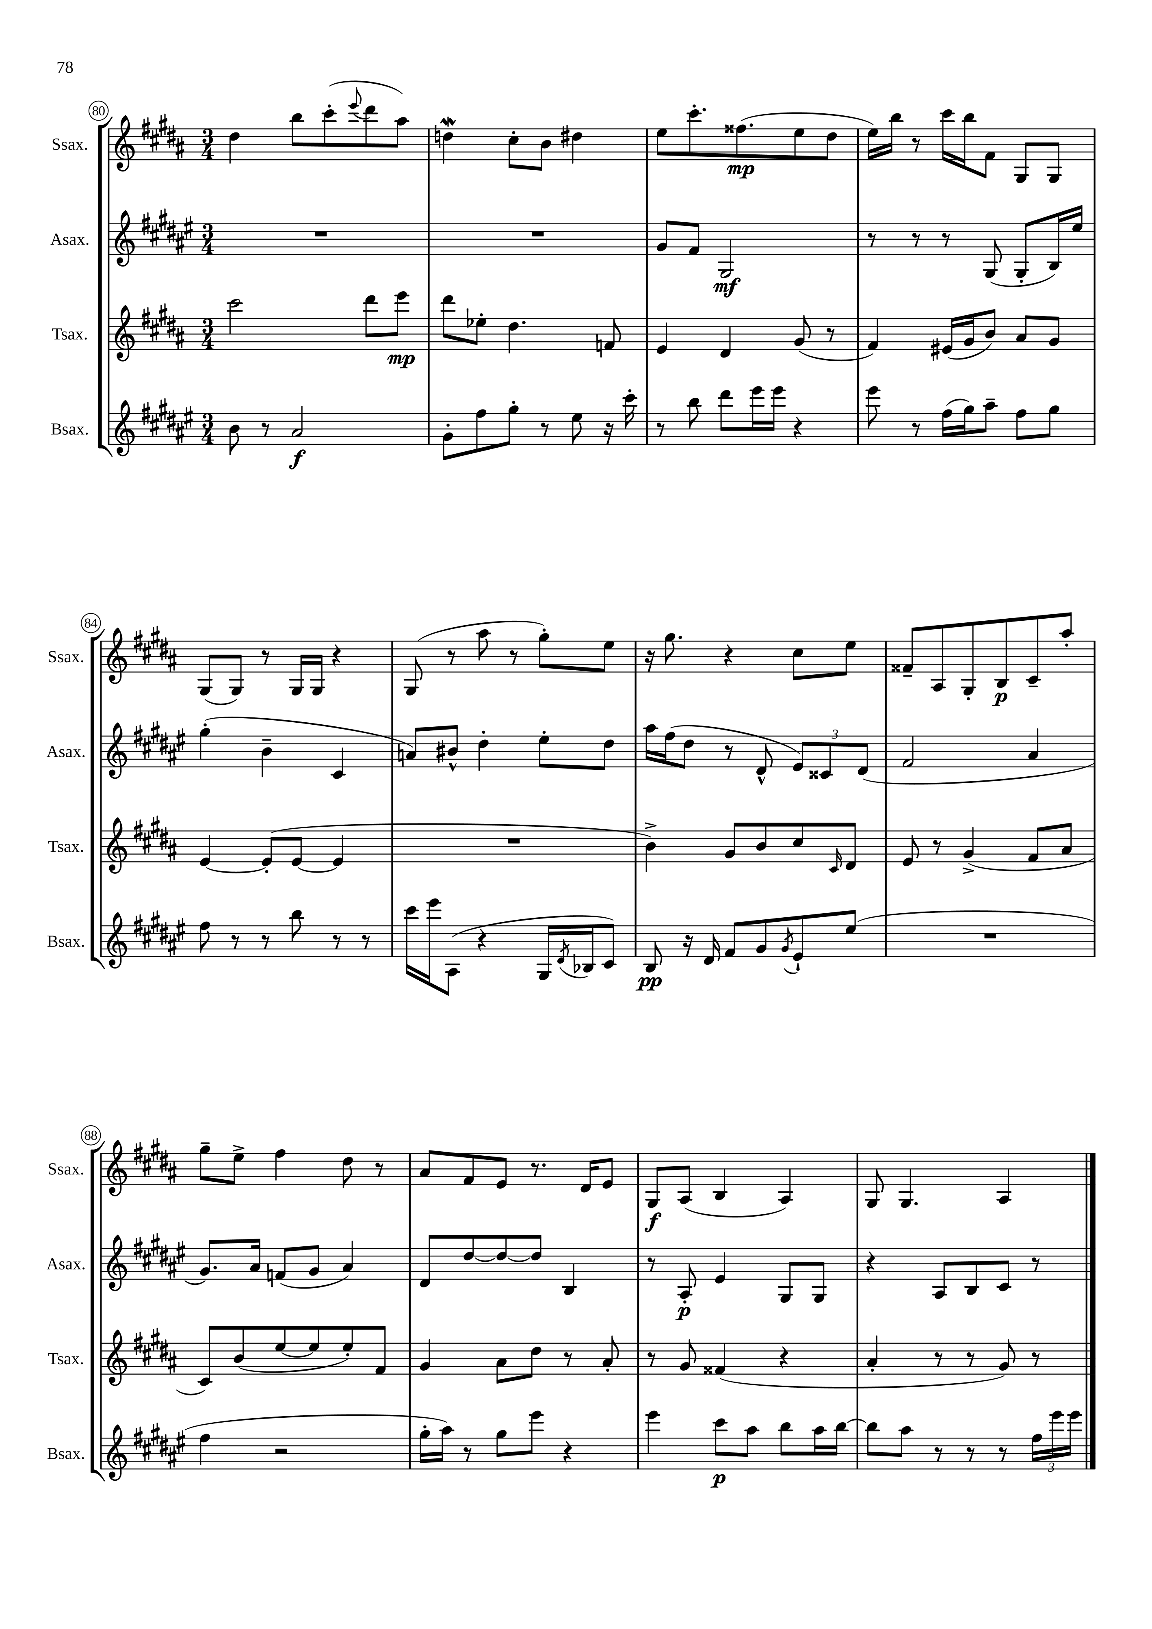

**kern	**kern	**kern	**kern
*staff4	*staff3	*staff2	*staff1
*clefG2	*clefG2	*clefG2	*clefG2
*k[f#c#g#d#a#e#]	*k[f#c#g#d#a#]	*k[f#c#g#d#a#e#]	*k[f#c#g#d#a#]
*M3/4	*M3/4	*M3/4	*M3/4
8b\	2ccc#\	2.r	4dd#\
8r	.	.	.
2a#/	.	.	8bb\L
.	.	.	(8ccc#'\
.	.	.	8qqeee/
.	8ddd#\L	.	8ddd#\
.	8eee\J	.	8aa#\J)
=	=	=	=
8g#'\L	8ddd#\L	2.r	4dd\
8ff#\	8ee-'\J	.	.
8gg#'\J	4.dd#\	.	8cc#'\L
8r	.	.	8b\J
8ee#\	.	.	4dd#\
16r	8f/	.	.
16ccc#'\	.	.	.
=	=	=	=
8r	4e/	8g#/L	8ee\L
8bb\	.	8f#/J	8.ccc#'\
8ddd#\L	4d#/	2G#/	.
.	.	.	(8.ff##\
16eee#\L	.	.	.
16eee#\JJ	.	.	.
4r	(8g#/	.	8ee\
.	8r	.	8dd#\J
=	=	=	=
8eee#\	4f#/)	8r	16ee\LL)
.	.	.	16bb\JJ
8r	.	8r	8r
(16ff#\LL	(16e#/LL	8r	16ccc#\LL
16gg#\J)	16g#/J	.	16bb\J
8aa#~\J	8b/J)	(8G#/	8f#\J
8ff#\L	8a#/L	8G#'/L	8G#/L
8gg#\J	8g#/J	16B/L)	8G#/J
.	.	16ee#/JJ	.
=	=	=	=
8ff#\	[4e/	(4gg#'\	(8G#/L
8r	.	.	8G#/J)
8r	(8e'/]L	4b~\	8r
8bb\	[8e/J	.	16G#/LL
.	.	.	16G#/JJ
8r	4e/]	4c#/	4r
8r	.	.	.
=	=	=	=
16ccc#\LL	2.r	8a/L)	(8G#/
16eee#\J	.	.	.
(8A#\J	.	8b#^^/J	8r
4r	.	4dd#'\	8aa#\
.	.	.	8r
16G#/LL	.	8ee#'\L	8gg#'\L)
8qd#/	.	.	.
16B-/J	.	.	.
8c#/J)	.	8dd#\J	8ee\J
=	=	=	=
8B/	4b^\)	16aa#\LL	16r
.	.	(16ff#\J	8.gg#\
16r	.	8dd#\J	.
16d#/	.	.	.
8f#/L	8g#/L	8r	4r
8g#/	8b/	8d#^^/	.
8qg#/	.	.	.
8e#`/	8cc#/	12e#/L)	8cc#\L
.	.	12c##/	.
.	16qqc#/	.	.
(8ee#/J	8d#/J	.	8ee\J
.	.	(12d#/J	.
=	=	=	=
2.r	8e/	2f#/	8f##~/L
.	8r	.	8A#/
.	(4g#^/	.	8G#'/
.	.	.	8B/
.	8f#/L	4a#/	8c#~/
.	8a#/J	.	8aa#'/J
=	=	=	=
4ff#\	8c#/L)	8.g#/L)	8gg#~\L
.	(8b/	.	8ee^\J
.	.	16a#/Jk	.
2r	[8ee/	(8f/L	4ff#\
.	8ee/]	8g#/J	.
.	8ee'/)	4a#/)	8dd#\
.	8f#/J	.	8r
=	=	=	=
16gg#'\LL	4g#/	8d#/L	8a#/L
16aa#\JJ)	.	.	.
8r	.	[8dd#/	8f#/
8gg#\L	8a#\L	8dd#/_	8e/J
8eee#\J	8dd#\J	8dd#/]J	8.r
4r	8r	4B/	.
.	.	.	16d#/LK
.	8a#'/	.	8e/J
=	=	=	=
4eee#\	8r	8r	8G#/L
.	8g#/	8A#'/	(8A#/J
8ccc#\L	(4f##/	4e#/	4B/
8aa#\J	.	.	.
8bb\L	4r	8G#/L	4A#/)
16aa#\L	.	8G#/J	.
[16bb\JJ	.	.	.
=	=	=	=
8bb\]L	4a#'/	4r	8G#/
8aa#\J	.	.	4.G#/
8r	8r	8A#/L	.
8r	8r	8B/	.
8r	8g#/)	8c#/J	4A#/
24ff#\LL	8r	8r	.
24eee#\	.	.	.
24eee#\JJ	.	.	.
==	==	==	==
*-	*-	*-	*-
